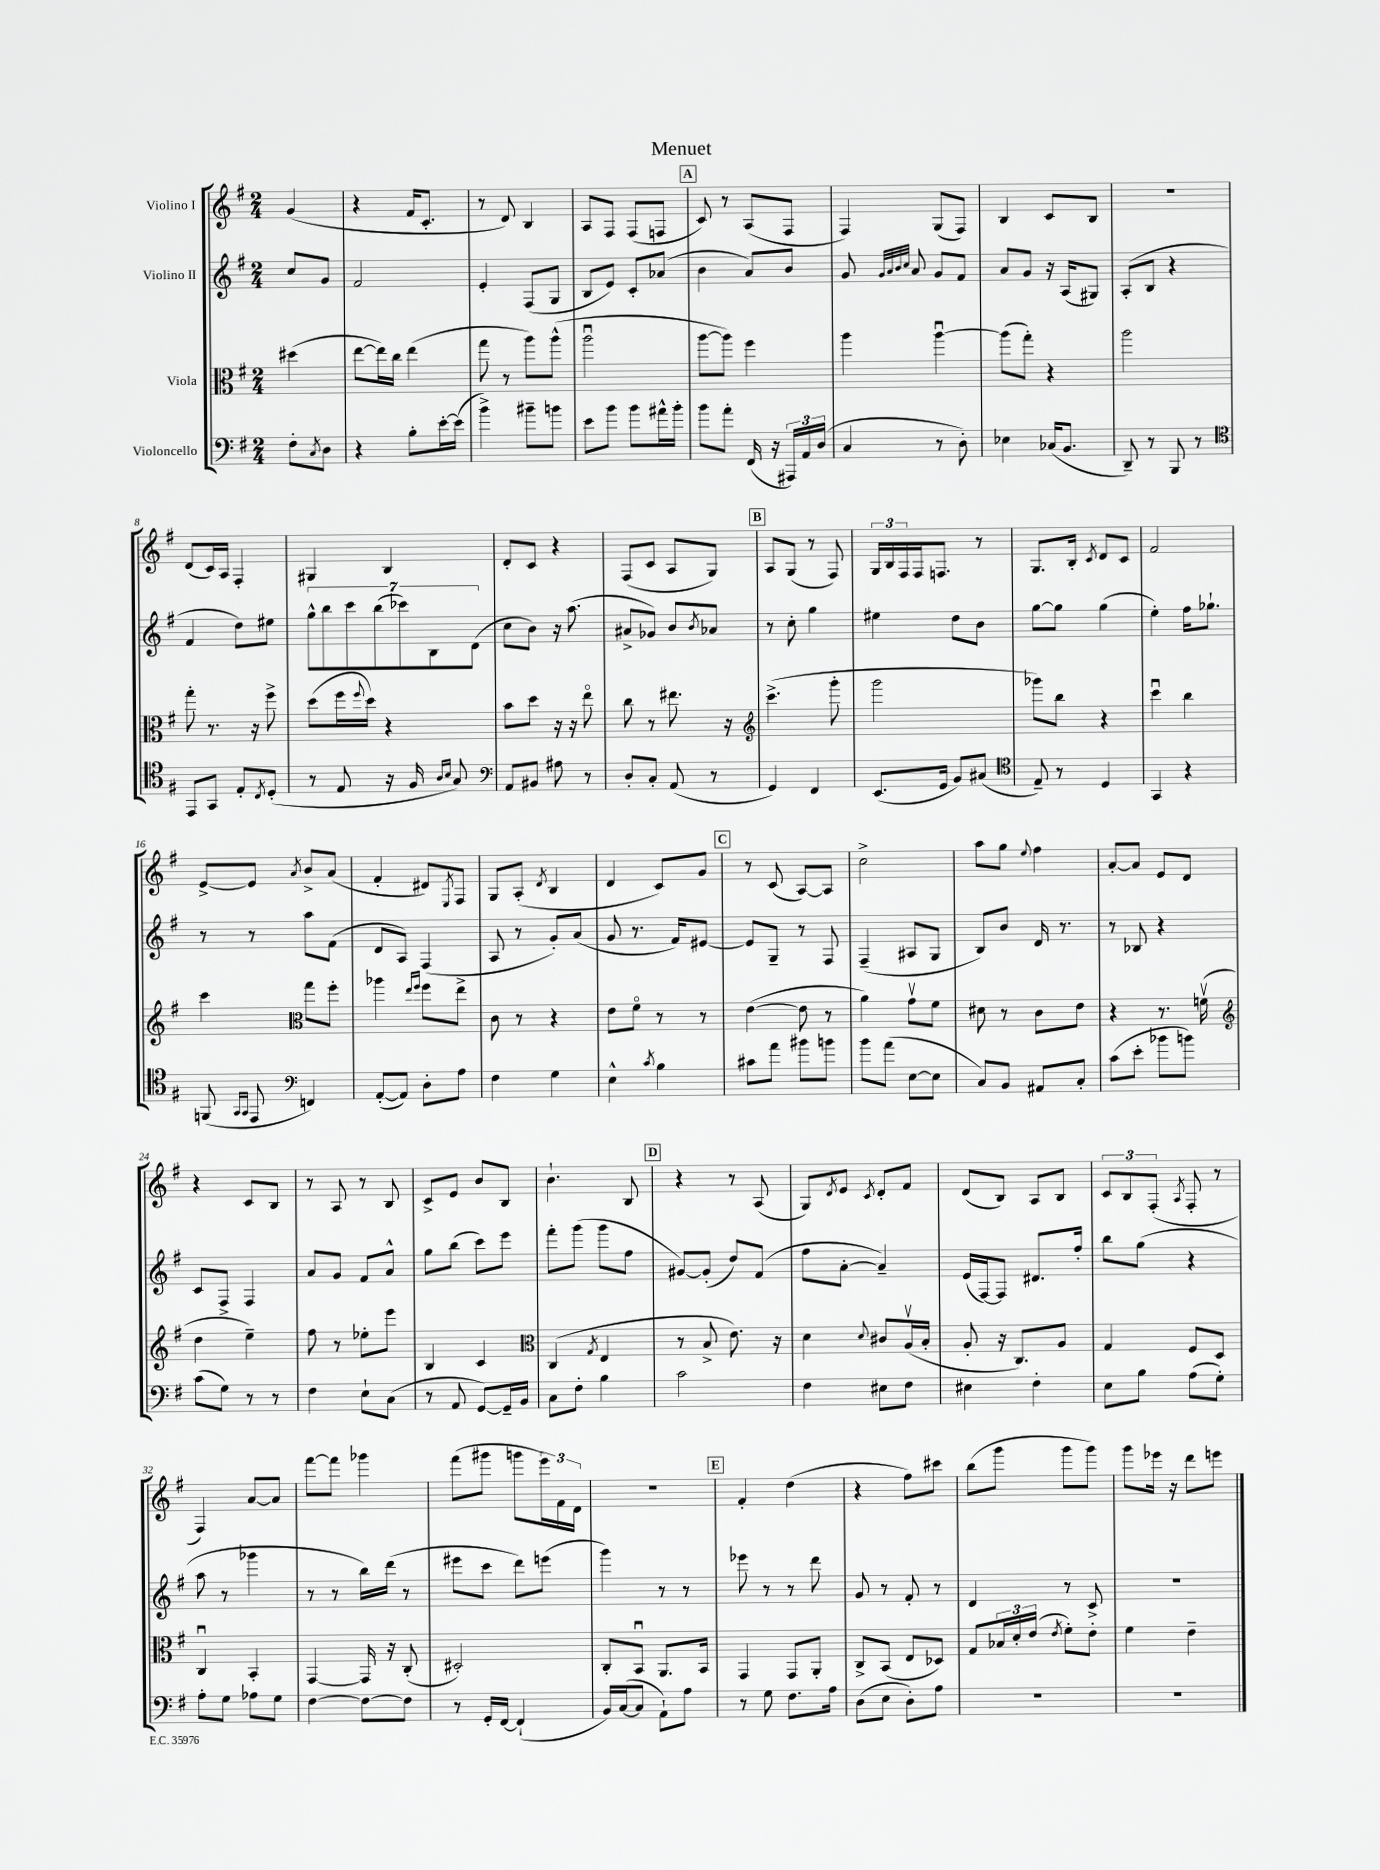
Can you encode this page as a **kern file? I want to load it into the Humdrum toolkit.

**kern	**kern	**kern	**kern
*staff4	*staff3	*staff2	*staff1
*clefF4	*clefC3	*clefG2	*clefG2
*k[f#]	*k[f#]	*k[f#]	*k[f#]
*M2/4	*M2/4	*M2/4	*M2/4
8F#'	(4dd#	8cc	(4g
8qC	.	.	.
8D	.	8g	.
=	=	=	=
4r	[8ee	2f#	4r
.	16ee])	.	.
.	16cc	.	.
8B'	(4ee	.	16f#
.	.	.	8.c'
[16e'	.	.	.
(16e]	.	.	.
=	=	=	=
4b^)	8gg	4e'	8r
.	8r	.	8d)
8b#~	8aa)	(8F#	4B
8b	(8aa^^	8G	.
=	=	=	=
8e	2aau	8B	8A
8b	.	8e)	8F#
8b	.	8c'	(8F#
16a#^^	.	(8a-	8F
16b'	.	.	.
=	=	=	=
8b	[8aa	4b	8c)
8a'	8aa])	.	8r
(16FF#	4ff#	8a)	(8A
16r	.	.	.
24AAA#)	.	8b	8F#
24AA	.	.	.
(24D	.	.	.
=	=	=	=
4C	4aa	8g	4F#)
.	.	32qqg	.
.	.	32qqa	.
.	.	32qqb	.
.	.	32qqcc	.
.	.	8a	.
8r	[4aau	8g	(8G
8D')	.	8f#	8F#)
=	=	=	=
4E-	(8aa]	8a	4B
.	8gg')	8g	.
(16C-	4r	16r	8c
8.BB	.	(16A	.
.	.	8G#)	8B
=	=	=	=
8DD~)	2aa	(8A'	2r
8r	.	8B	.
8BBB	.	4r	.
8r	.	.	.
=	=	=	=
*clefC4	*	*	*
8EE	8gg'	4f#	(8d
8GG	8.r	.	16c)
.	.	.	16A
8E'	.	8dd)	4F#'
.	16r	.	.
8qC	.	.	.
(8D'	8ff#^	8ee#	.
=	=	=	=
8r	(8dd	14gg^^	4G#
.	.	14bb	.
8E	16ff#	.	.
.	.	14ccc	.
.	8qqff#	.	.
.	16dd)	.	.
.	.	(14bb	.
16r	4r	.	4B
.	.	14ccc-)	.
16F#	.	.	.
.	.	14B	.
16qqA	.	.	.
16qqB	.	.	.
8G)	.	.	.
.	.	(14d	.
=	=	=	=
*clefF4	*	*	*
8AA	8b	8cc	8d'
8BB#	8dd	8b)	8c
8A#	16r	16r	4r
.	16r	(8.aa	.
8r	8eeo	.	.
=	=	=	=
8D'	8cc	8a#^	(8F#
8C'	8r	8g-)	8c
(8AA	8.ee#	8b	8A
.	.	8qb	.
8r	.	8a-	8G)
.	16r	.	.
=	=	=	=
*	*clefG2	*	*
4GG)	(4.ccc^	8r	8A
.	.	8cc'	(8G
4FF#	.	4gg	8r
.	8ggg'	.	8F#)
=	=	=	=
(8.EE	2ggg	4ee#	24G
.	.	.	24B
.	.	.	24F#
.	.	.	16F#
16GG	.	.	8.F
8BB)	.	8dd	.
(8C#	.	8b	8r
=	=	=	=
*clefC4	*	*	*
8E~)	8ggg-)	[8gg	8.G
8r	8bb	8gg]	.
.	.	.	16B'
.	.	.	8qc
4D	4r	(4gg	8d
.	.	.	8c
=	=	=	=
4GG	4cccu	4ee')	2f#
4r	4bb	16ff#	.
.	.	8.gg-`	.
=	=	=	=
(8FF	4ccc	8r	[8e^
16qqGG	.	.	.
16qqGG	.	.	.
8EE	.	8r	8e]
*clefF4	*clefC3	*	*
.	.	.	8qa
4FF)	8gg	8aa	8b^
.	8ff#'	(8f#	(8a
=	=	=	=
([8AA'	4aa-	8d	4f#'
8AA])	.	8A)	.
.	16qqee	.	.
.	16qqff#	.	.
8D'	8ff#	(4F#	8d#)
.	.	.	8qE
8A	8ee^	.	8F#
=	=	=	=
4F#	8c	8A	8G
.	8r	8r	(8A'
.	.	.	8qd
4G	4r	8g')	4B
.	.	(8a	.
=	=	=	=
4E^^	8e	8g	4d
.	8f#o	8.r	.
8qc	.	.	.
4B	8r	.	8c)
.	.	16f#)	.
.	8r	[8e#	8g
=	=	=	=
8c#	([4e	8e#]	8r
8a	.	8G~	(8c
8b#	8e]	8r	[8A)
8b	8r	8F#	8A]
=	=	=	=
8b	4a)	(4F#~	2cc^
(8a	.	.	.
[8E	8gv	8A#	.
8E]	8f#	8G	.
=	=	=	=
8C)	8d#	8B)	8aa
8BB	8r	8b	8gg
.	.	.	8qqee
8AA#	8c	16d	4ff#
.	.	8.r	.
8C'	8e	.	.
=	=	=	=
(8c	4r	8r	[8a'
8e'	.	8B-	8a]
8b-	8.r	4r	8e
8b)	.	.	8d
.	(16fv	.	.
=	=	=	=
*	*clefG2	*	*
(8c	4dd	8c	4r
8G)	.	8F#^	.
8r	4ee~)	4F#	8c
8r	.	.	8B
=	=	=	=
4F#	8ff#	8a	8r
.	8r	8g	8A
8E`	8ee-'	8f#	8r
(8C	8eee	8a^^	8B
=	=	=	=
8r	4B	8gg	8c^
8AA	.	(8bb	8e
[8GG)	4c	8ccc)	8b
16GG~]	.	8eee	8B
16BB	.	.	.
=	=	=	=
*	*clefC3	*	*
8C	(4C	8fff#'	4.b`
8F#'	.	(8ggg	.
.	8qG	.	.
4B	4E	8ggg	.
.	.	8ff#	8B
=	=	=	=
2c	8r	[8g#)	4r
.	8B^	(8g#']	.
.	8.e)	8dd)	8r
.	.	(8f#	(8A
.	16r	.	.
=	=	=	=
4F#	4d	8ff#	8G)
.	.	.	8qd
.	.	[8a'	8e
.	8qqd	.	8qc
8E#	8c#	4a~])	8d'
8F#	(16Av	.	8f#
.	16B'	.	.
=	=	=	=
4E#	8A'	(16e	(8d
.	.	[16F#)	.
.	16r	8F#]	8B)
.	8.C)	.	.
4F#'	.	8.d#	8A
.	8A	.	8B
.	.	16ff#'	.
=	=	=	=
8E	4G	8bb	12c
.	.	.	12B
8B	.	(8gg	.
.	.	.	(12F#'
.	.	.	8qA
(8A	8F#	4r	8F#'
8G')	8D	.	8r
=	=	=	=
8A'	4Cu	8aa	4F#)
8G	.	8r	.
8A-	4BB'	4ggg-	[8a
8G	.	.	8a]
=	=	=	=
[4F#	[4GG	8r	[8fff#
.	.	8r	8fff#]
8F#_	16GG]	16bb)	4ggg-
.	16r	(16ddd	.
8F#]	(8C'	8r	.
=	=	=	=
8r	2D#')	8eee#	(8fff#
16GG'	.	8ccc	8ggg#
[16FF#	.	.	.
(4FF#`]	.	8ddd)	8ggg
.	.	(8eee	24eee)
.	.	.	24f#
.	.	.	24d
=	=	=	=
16BB)	8C'	4ggg)	2r
([16C	.	.	.
8C]	8BBu	.	.
8AA`)	8.AA	8r	.
8A	.	8r	.
.	16BB	.	.
=	=	=	=
8r	4GG	8eee-	4f#'
8G	.	8r	.
8.F#	8GG	8r	(4dd
.	8AA'	8ddd	.
16A	.	.	.
=	=	=	=
(8D	8C^	8g	4r
8E	(8BB	8r	.
8D')	8E	8f#'	8ff#)
8A	8D-)	8r	8ccc#
=	=	=	=
2r	8G	4d	(8bb
.	24B-	.	8ggg
.	24d'	.	.
.	(24e	.	.
.	8qe	.	.
.	8f#')	8r	8ggg
.	8e'	8c^	8ggg)
=	=	=	=
2r	4f#	2r	8ggg
.	.	.	16eee-
.	.	.	16r
.	4e~	.	8ddd
.	.	.	8eee
==	==	==	==
*-	*-	*-	*-
